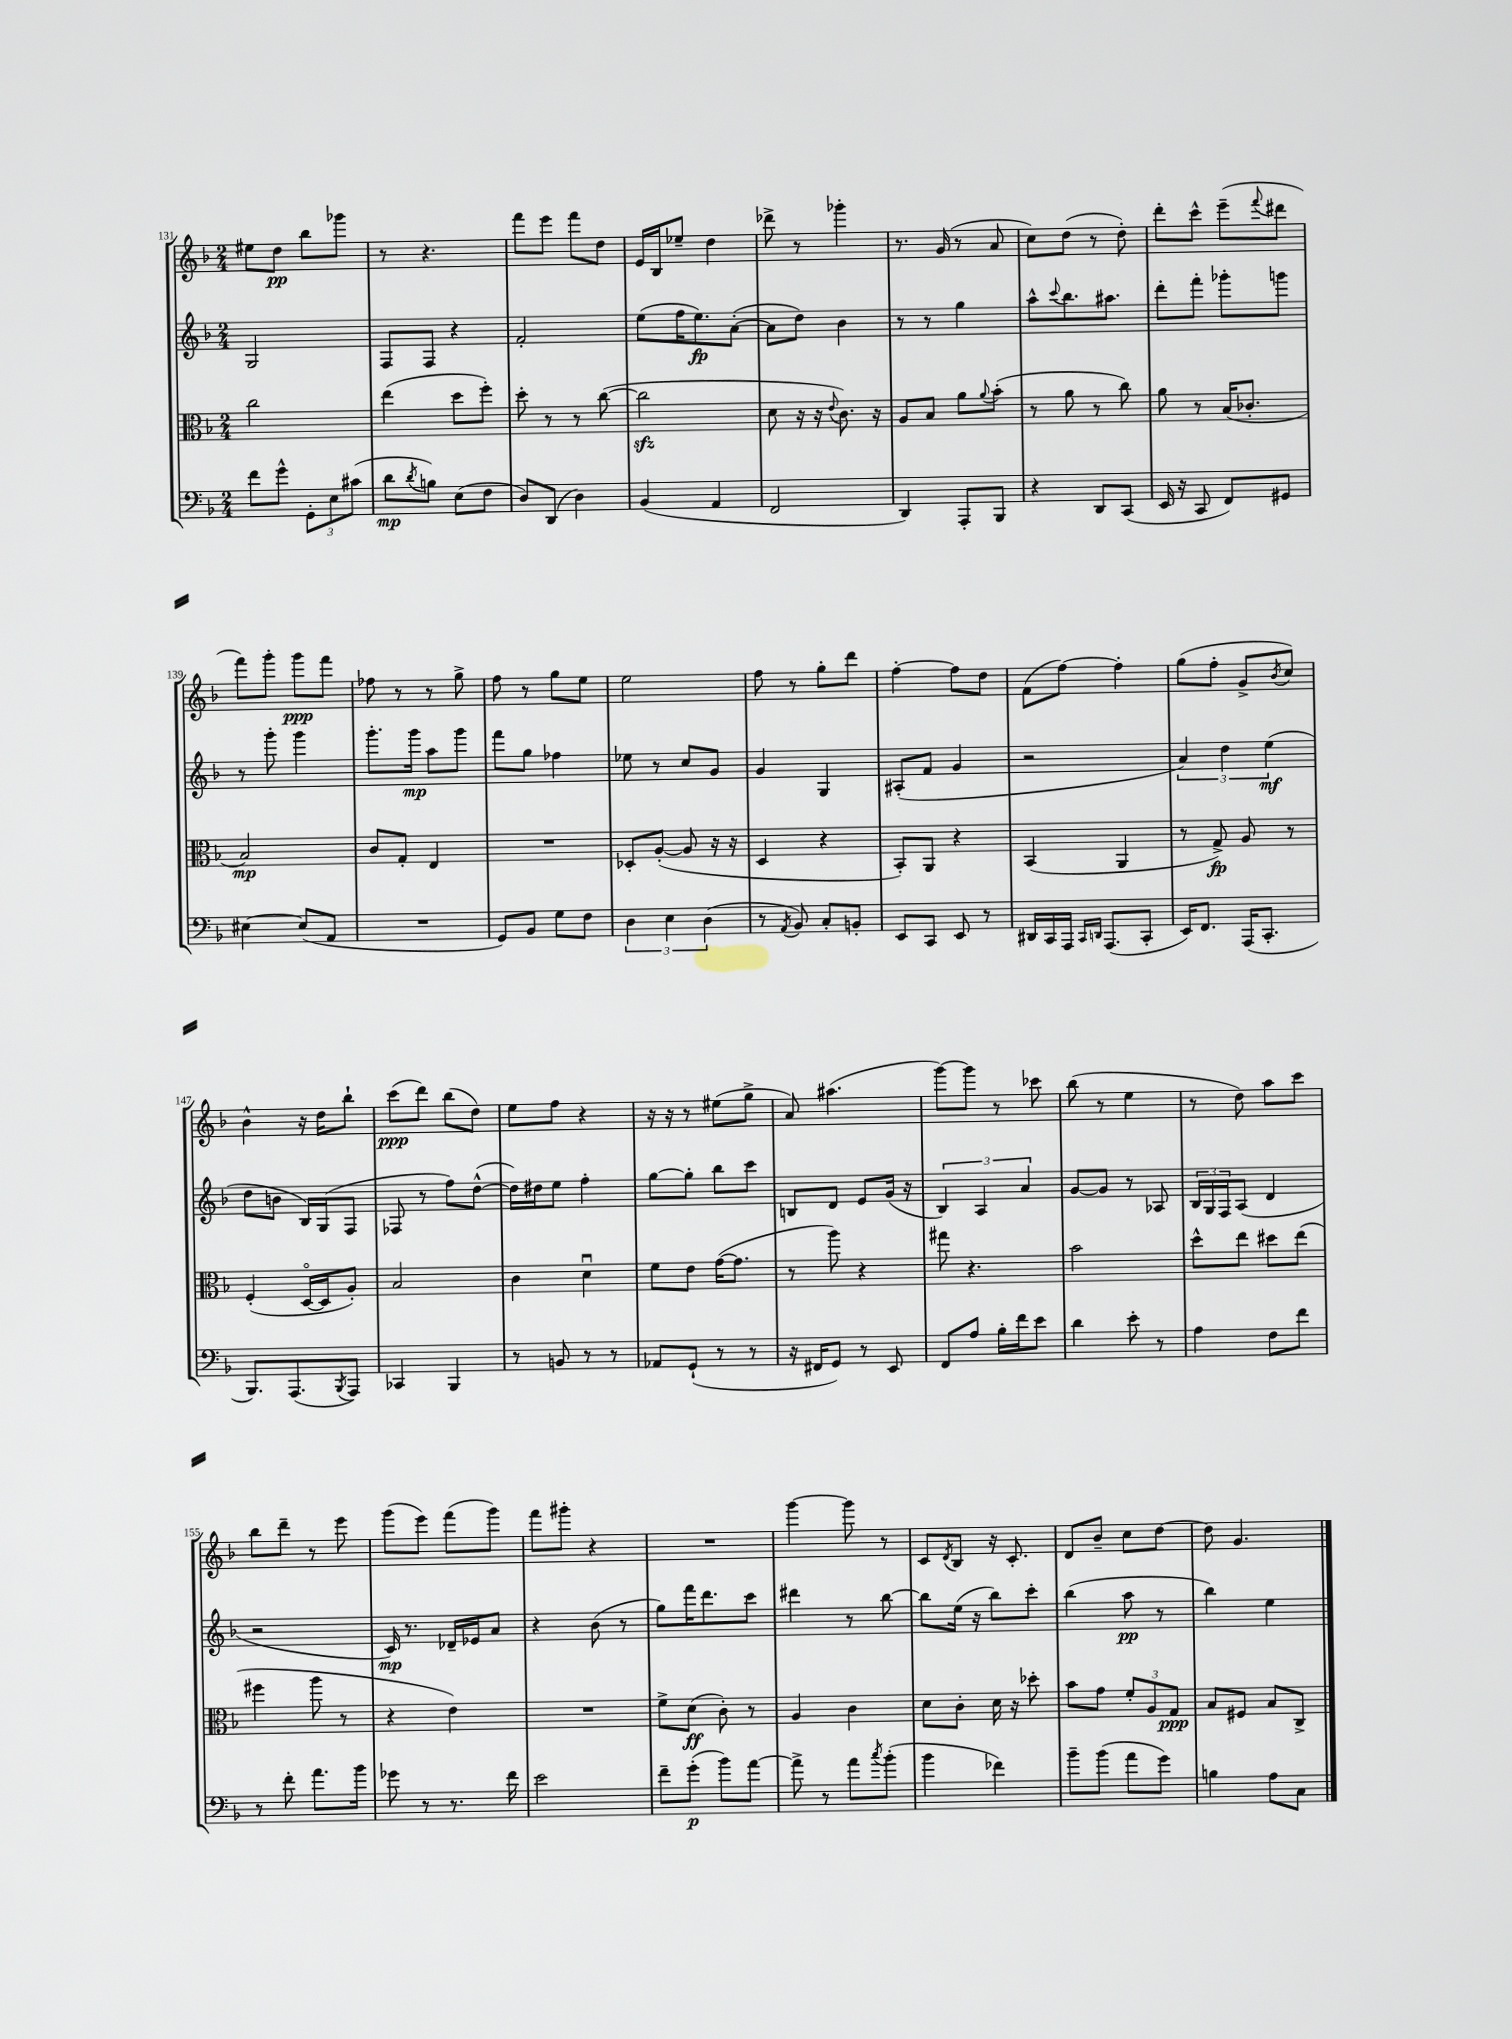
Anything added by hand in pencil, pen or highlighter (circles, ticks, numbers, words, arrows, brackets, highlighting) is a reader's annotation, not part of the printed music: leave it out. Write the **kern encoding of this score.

**kern	**kern	**kern	**kern
*staff4	*staff3	*staff2	*staff1
*clefF4	*clefC3	*clefG2	*clefG2
*k[b-]	*k[b-]	*k[b-]	*k[b-]
*M2/4	*M2/4	*M2/4	*M2/4
8f\L	2cc\	2G/	8ee#\L
8g^^\J	.	.	8dd\J
12GG'\L	.	.	8bb-\L
12E\	.	.	.
.	.	.	8ggg-\J
(12c#\J	.	.	.
=	=	=	=
8d\L	(4ee\	8F/L	8r
8qd/	.	.	.
8B\J)	.	8F/J	4.r
(8E\L	8dd\L	4r	.
8F\J	8ff'\J)	.	.
=	=	=	=
8D/L)	8dd'\	2f'/	8fff\L
(8DD/J	8r	.	8eee\J
4D\)	8r	.	8fff\L
.	([8cc\	.	8dd\J
=	=	=	=
(4BB-/	2cc\]	(8ee\L	16e/LL
.	.	.	16B-/J
.	.	16ff\K	8ee-~/J
.	.	8.ee\)	.
4AA/	.	.	4dd\
.	.	([8a'\J	.
=	=	=	=
2FF/	8d\	8a\]L	8ddd-^\
.	16r	8dd\J)	8r
.	16r	.	.
.	8qqe/	.	.
.	8.c\)	4b-\	4ggg-'\
.	16r	.	.
=	=	=	=
4DD/)	8A/L	8r	8.r
.	8B-/J	8r	.
.	.	.	(16g/
8AAA'/L	8a\L	4gg\	8r
.	8qqa/	.	.
8BBB-/J	(8b-'\J	.	8a/
=	=	=	=
4r	8r	8aa^^\L	8cc\L)
.	.	8qqccc/	.
.	8a\	8.bb-\	(8dd\J
8DD/L	8r	.	8r
.	.	8.aa#\J	.
(8CC/J	8cc\)	.	8dd'\)
=	=	=	=
16EE/	8a\	8ddd'\L	8ddd'\L
16r	.	.	.
8CC/	8r	8fff'\J	8ccc^^\J
8FF/L)	(16B-/LK	8ggg-'\L	(8eee~\L
.	8.c-'/J	.	.
.	.	.	8qqfff/
8GG#/J	.	8ggg\J	8ddd#\J
=	=	=	=
[4E#\	2B-/)	8r	8fff\L)
.	.	8ggg'\	8ggg'\J
(8E#/]L	.	4ggg\	8ggg\L
8AA/J	.	.	8fff\J
=	=	=	=
2r	8c/L	8.ggg'\L	8ff-\
.	8G'/J	.	8r
.	.	16ggg\Jk	.
.	4E/	8aa\L	8r
.	.	8ggg\J	8gg^\
=	=	=	=
8GG/L)	2r	8fff\L	8ff\
8BB-/J	.	8gg\J	8r
8G\L	.	4ff-\	8gg\L
8F\J	.	.	8ee\J
=	=	=	=
6D\	8D-'/L	8ee-\	2ee\
.	([8A'/J	8r	.
6E\	.	.	.
.	8A/]	8cc/L	.
(6D\	.	.	.
.	16r	8g/J	.
.	16r	.	.
=	=	=	=
8r	4D/	4g/	8ff\
8qAA/	.	.	.
8BB-/)	.	.	8r
8C'/L	4r	4G/	8gg'\L
8BB'/J	.	.	8ddd\J
=	=	=	=
8EE/L	8BB-'/L)	(8A#'/L	[4ff'\
8CC/J	8AA/J	8f/J	.
8EE/	4r	4g/	8ff\]L
8r	.	.	8dd\J
=	=	=	=
16DD#/LL	(4BB-/	2r	(8f\L
16CC/	.	.	.
16AAA/JJ	.	.	[8ff\J)
16qqCC/LL	.	.	.
16qqDD/JJ	.	.	.
(8.AAA/L	.	.	.
.	4AA/	.	4ff'\]
8CC'/J	.	.	.
=	=	=	=
16EE/LK)	8r	6a/)	(8gg\L
8.FF/J	.	.	.
.	8G^/)	.	8ff'\J
.	.	6dd\	.
(16AAA/LK	8A/	.	8g^/L
8.CC'/J	.	.	.
.	.	(6ee\	.
.	.	.	8qb-/
.	8r	.	8cc/J)
=	=	=	=
8.BBB-/L)	(4F'/	8dd\L	4b-^^\
.	.	8b\J	.
(8.AAA/	.	.	.
.	[16Do/LL	16B-/LL)	16r
.	16D/]J	(16G/J	16dd\LK
8qBBB-/	.	.	.
8AAA/J)	8A'/J)	8F/J	8bb-`\J
=	=	=	=
4CC-/	2B-/	8F-/	(8ccc\L
.	.	8r	8ddd\J)
4BBB-/	.	8ff\L)	(8bb-\L
.	.	([8dd^^\J	8dd\J)
=	=	=	=
8r	4c\	16dd\]LL)	8ee\L
.	.	16dd#\J	.
8BB/	.	8ee\J	8ff\J
8r	4du\	4ff'\	4r
8r	.	.	.
=	=	=	=
8AA-/L	8f\L	[8gg\L	16r
.	.	.	16r
(8GG`/J	8e\J	8gg'\]J	8r
8r	([16g\LK	8bb-\L	(8ee#\L
.	8.g\]J	.	.
8r	.	8ccc\J	8gg^\J
=	=	=	=
16r	8r	8B/L	8a/)
16FF#/LK	.	.	.
8GG/J)	8aa\)	8d/J	(4.aa#\
8r	4r	8e/L	.
8EE/	.	(16g/Jk	.
.	.	16r	.
=	=	=	=
8FF/L	8gg#\	6B-/)	[8ggg\L)
8A/J	4.r	.	8ggg\]J
.	.	6A/	.
16B-'\LL	.	.	8r
16f\J	.	.	.
.	.	6a/	.
8e\J	.	.	8ccc-\
=	=	=	=
4d\	2b-\	[8g/L	(8bb-\
.	.	8g/]J	8r
8e'\	.	8r	4ee\
8r	.	8A-/	.
=	=	=	=
4A\	8dd^^\L	24B-/LL	8r
.	.	24G/	.
.	.	24F/J	.
.	8ee\J	(8A/J	8dd\)
8F\L	8dd#\L	4d/	8aa\L
8f\J	(8ee\J	.	8ccc\J
=	=	=	=
8r	4ff#\	2r	8bb-\L
8f'\	.	.	8ddd~\J
8.a\L	8aa\	.	8r
.	8r	.	8eee\
16b-\Jk	.	.	.
=	=	=	=
8g-\	4r	16c/)	(8ggg\L
.	.	8.r	.
8r	.	.	8eee\J)
8.r	4e\)	16d-~/LL	(8fff\L
.	.	16e-/J	.
.	.	8a/J	8ggg\J)
16f\	.	.	.
=	=	=	=
2e\	2r	4r	8fff\L
.	.	.	8ggg#'\J
.	.	(8b-\	4r
.	.	8r	.
=	=	=	=
8f~\L	8f^\L	8gg\L)	2r
(8g'\J	(8d\J	16fff\K	.
.	.	8.ddd\	.
8b-\L)	8c'\)	.	.
[8a\J	8r	8ccc\J	.
=	=	=	=
8a^\]	4A/	4ddd#\	[4ggg\
8r	.	.	.
8a\L	4c\	8r	8ggg\]
8qcc/	.	.	.
(8b-'\J	.	[8bb-\	8r
=	=	=	=
4b-\	8d\L	8bb-\]L	8c/L
.	.	.	8qd/
.	8c'\J	(16ee\Jk	8B-/J
.	.	16r	.
4f-\)	16d\	8bb-\L)	16r
.	16r	.	8.c'/
.	8dd-'\	8ccc'\J	.
=	=	=	=
8b-~\L	8b-\L	(4bb-\	8d/L
(8b-\J	8g\J	.	8b-~/J
8a\L	12f'/L	8aa\	8cc\L
.	12A/	.	.
8g\J)	.	8r	[8dd\J
.	12G/J	.	.
=	=	=	=
4B\	8B-/L	4bb-\)	8dd\]
.	8F#/J	.	4.g/
8A\L	8B-/L	4ee\	.
8C\J	8C^/J	.	.
==	==	==	==
*-	*-	*-	*-
